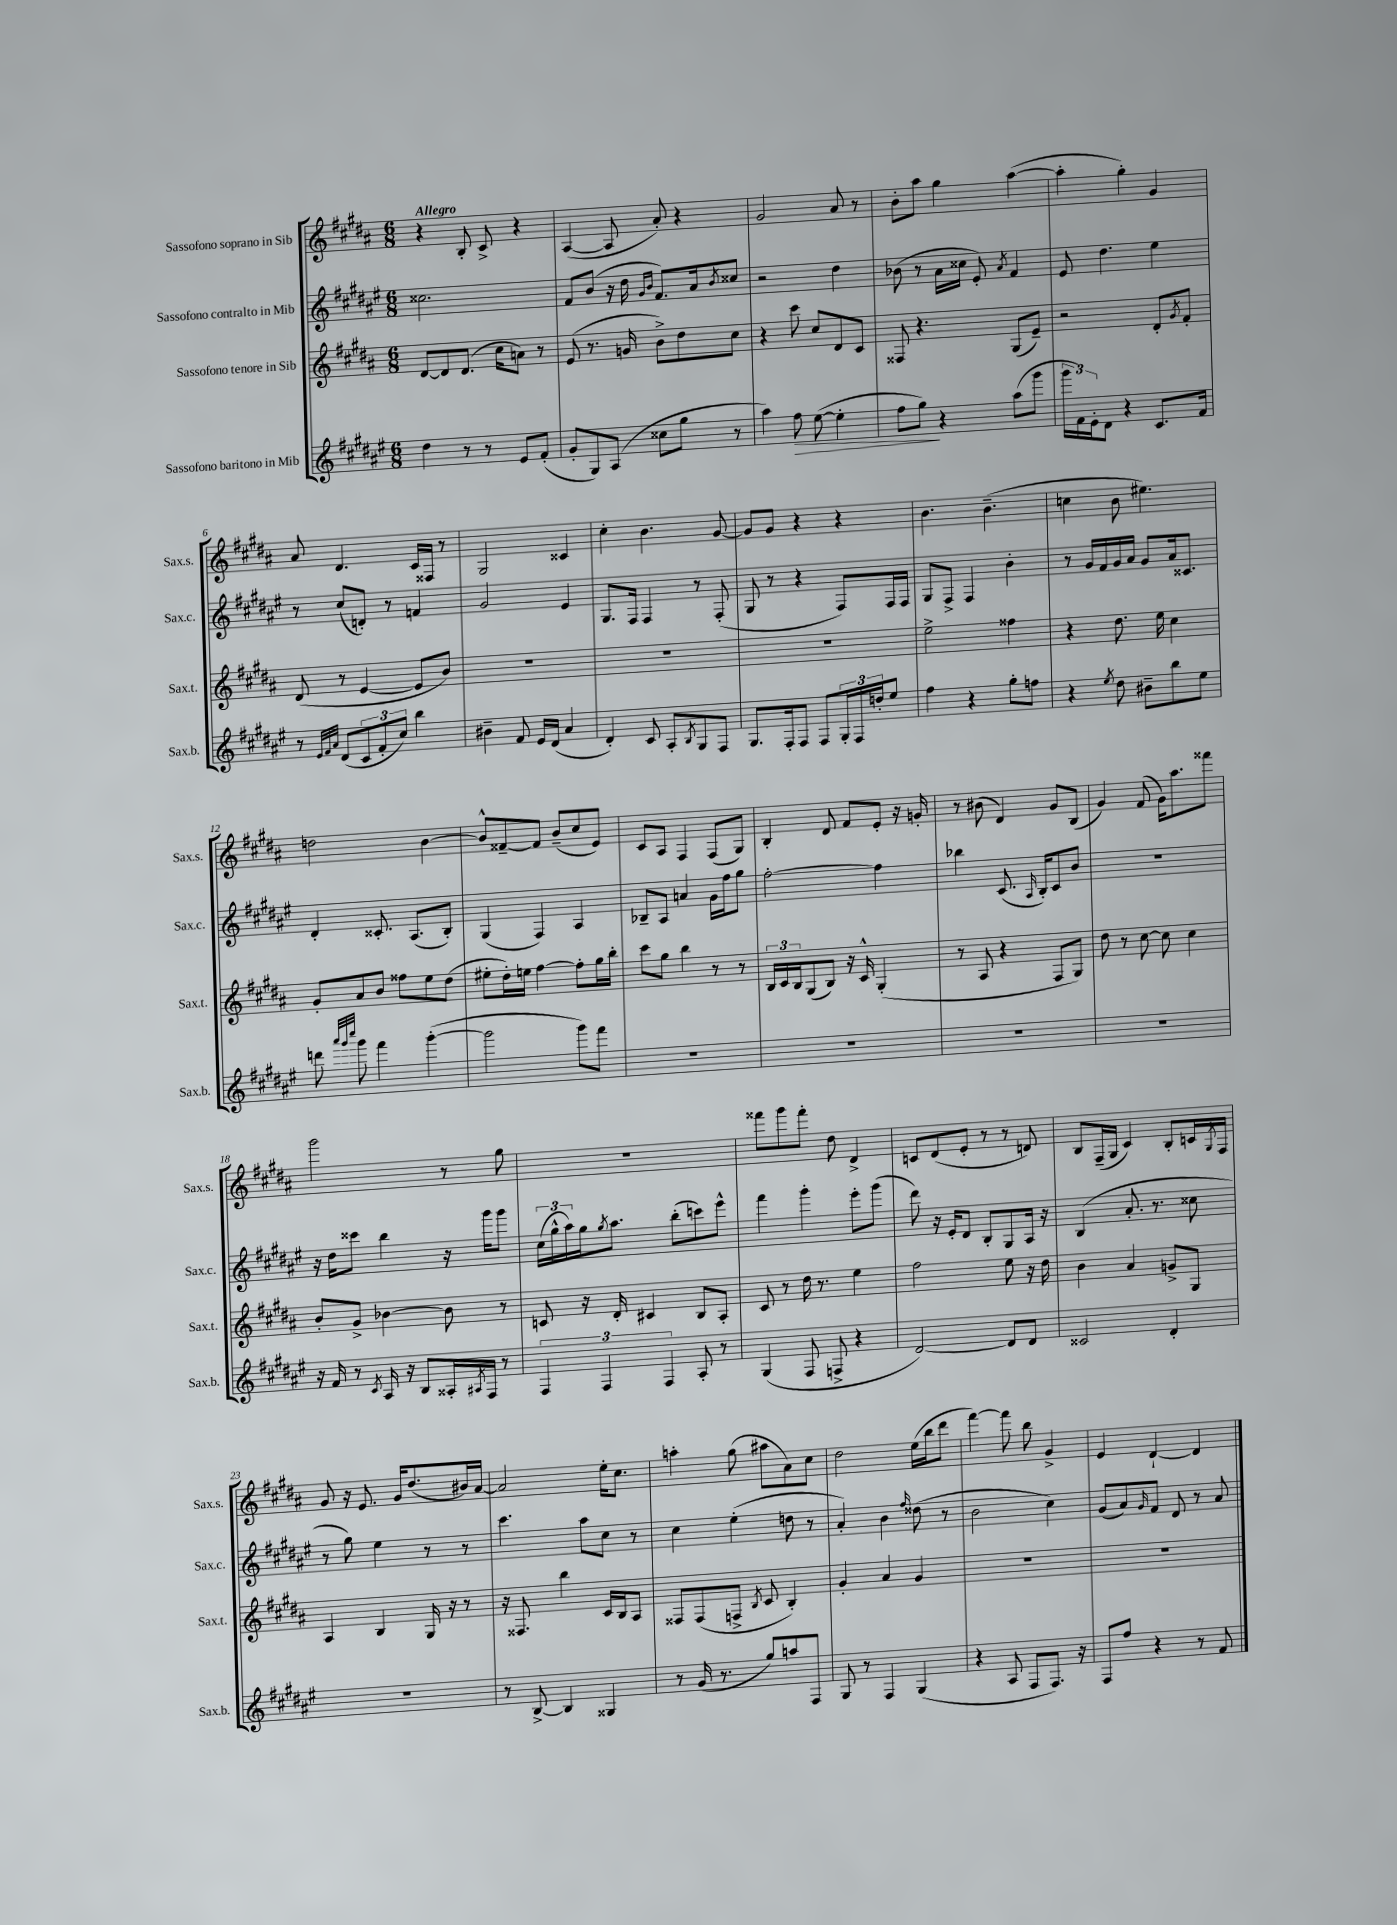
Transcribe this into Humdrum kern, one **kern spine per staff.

**kern	**kern	**kern	**kern
*staff4	*staff3	*staff2	*staff1
*clefG2	*clefG2	*clefG2	*clefG2
*k[f#c#g#d#a#e#]	*k[f#c#g#d#a#]	*k[f#c#g#d#a#e#]	*k[f#c#g#d#a#]
*M6/8	*M6/8	*M6/8	*M6/8
4dd#	[8d#	2.cc##	4r
.	8d#]	.	.
8r	(8.d#	.	8B'
8r	.	.	8c#^
.	16cc#	.	.
8e#	8a)	.	4r
(8f#'	8r	.	.
=	=	=	=
8g#'	(8e	8f#	([4A#
8G#)	8.r	(8b	.
(8A#	.	16r	8A#]
.	16g	16dd#	.
.	.	16qqg#	.
.	.	16qqb	.
8cc##	8b^)	8.f#)	8a#')
8gg#	8dd#	.	4r
.	.	16a#	.
.	.	8qb	.
8r	8cc#	8cc##	.
=	=	=	=
4aa#)	4r	2r	2g#
8ff#	8ccc#	.	.
([8ee#	8cc#	.	.
4ee#']	8d#	4dd#	8a#
.	8c#	.	8r
=	=	=	=
8ff#	8F##	(8b-	8b'
8gg#)	4.r	8r	8aa#
4r	.	16a#	4gg#
.	.	16cc##	.
.	.	8e#')	.
.	.	8qa#	.
(8aa#	(8G#	4f#	([4aa#
8ggg#	8e~)	.	.
=	=	=	=
24ggg#	2r	8e#	4aa#']
24f#)	.	.	.
24e#'	.	.	.
8d#	.	4.dd#	.
4r	.	.	4gg#')
8.c#	8d#'	4ee#	4g#
.	8qg#	.	.
.	8f#'	.	.
16f#	.	.	.
=	=	=	=
8r	(8d#	8r	8a#
32qqe#	.	.	.
32qqf#	.	.	.
32qqa#	.	.	.
(8d#	8r	(8cc#	4.d#
12c#	[4e	8d')	.
12f#'	.	.	.
.	.	8r	.
12cc#)	.	.	.
4bb	8e]	4f	16c#
.	.	.	16F##
.	8b)	.	8r
=	=	=	=
4b#~	2.r	2g#	2G#
8f#	.	.	.
16e#	.	.	.
(16d#	.	.	.
4a#	.	4e#	4c##
=	=	=	=
4d#')	2.r	8.G#	4cc#'
.	.	16F#	.
8c#	.	4F#	4.b
8A#'	.	.	.
8qB	.	.	.
8G#	.	8r	.
8F#	.	(8F#'	[8g#
=	=	=	=
8.G#	2.r	8G#	8g#]
.	.	8r	8g#
16F#'	.	.	.
8F#	.	4r	4r
8F#	.	.	.
24G#'	.	8F#)	4r
24F#	.	.	.
24dd'	.	.	.
8ee#	.	16F#	.
.	.	16F#	.
=	=	=	=
4ff#	2ee^	8G#	4.b
.	.	8F#^	.
4r	.	4F#	.
.	.	.	(4.b~
8gg#'	4ff##	4b'	.
8ff	.	.	.
=	=	=	=
4r	4r	8r	4cc
.	.	16g#	.
.	.	16f#	.
8qee#	.	.	.
8dd#	8.dd#	16g#	8b
.	.	16a#	.
8b#~	.	8g#	4.ee#)
.	16ee	.	.
8bb	4cc#	16a#	.
.	.	8.c##	.
8ee#	.	.	.
=	=	=	=
8ddd	8g#'	4d#'	2dd
32qqaaa#	.	.	.
32qqggg#	.	.	.
32qqcccc#	.	.	.
8ggg#	8a#	.	.
4fff#	8b	8.c##'	.
.	8ff##	.	.
.	.	(8.A#	.
([4ggg#'	8ee	.	[4b
.	(8dd#	8B')	.
=	=	=	=
2ggg#]	8ee#'	(4G#	8b^^]
.	16dd#')	.	[8f##~
.	16ee	.	.
.	[4ff#	4F#)	8f##]
.	.	.	(8b~
8ggg#)	8ff#']	4A#	8cc#
8fff#	16gg#	.	8e)
.	16bb'	.	.
=	=	=	=
2.r	8ccc#	8B-~	8c#
.	8gg#	8A#	8A#
.	4bb	4a	4F#
.	8r	16g#	(8F#
.	.	16ff#	.
.	8r	8gg#	8G#)
=	=	=	=
2.r	24B	[2ff#'	4B'
.	24c#	.	.
.	24B	.	.
.	(8G#	.	.
.	8B)	.	8d#
.	16r	.	8f#
.	16c#^^	.	.
.	(4G#'	4ff#]	8e'
.	.	.	16r
.	.	.	16g'
=	=	=	=
2.r	8r	4bb-	8r
.	8A#	.	(8b#
.	4r	(8.c#	4d#)
.	.	16qqA#	.
.	.	16B')	.
.	8F#	8c#	8g#
.	8G#)	8b	(8B
=	=	=	=
2.r	8dd#	2.r	4g#)
.	8r	.	.
.	[8cc#	.	(8f#
.	8cc#]	.	16g#)
.	.	.	8.aa#
.	4cc#	.	.
.	.	.	8fff##
=	=	=	=
16r	8b'	16r	2ggg#
16f#	.	16dd#	.
8r	8g#^	8ccc##	.
8qc#	.	.	.
16A#	[4b-	4bb	.
16r	.	.	.
8B	.	.	.
16A##'	8b-]	16r	8r
8qA#	.	.	.
16F#	.	16ggg#	.
8r	8r	8ggg#	8gg#
=	=	=	=
6F#	8c	(24cc#	2.r
.	.	24gg#^^	.
.	.	24aa#)	.
.	16r	16gg#	.
6F#	.	.	.
.	.	8qgg#	.
.	16d#'	8.aa#	.
.	4c#	.	.
6F#	.	.	.
.	.	(8bb'	.
8A#'	8B	8ccc)	.
8r	8A#'	8eee#^^	.
=	=	=	=
(4G#	8c#	4fff#	8fff##
.	8r	.	8ggg#
8F#	16dd#	4ggg#'	8fff##'
.	8.r	.	.
8F^	.	.	8dd#
4r	4ee	8eee#'	4d#^
.	.	(8ggg#	.
=	=	=	=
[2d#)	2ff#	8ddd#)	8c
.	.	16r	(8d#
.	.	16e#'	.
.	.	8d#	8e'
.	.	8B'	8r
8d#]	8ee	8G#	8r
8d#	16r	16A#	8d)
.	16dd#	16r	.
=	=	=	=
2c##	4b	(4B	8B
.	.	.	(16F#~
.	.	.	16G#
.	4a#	8.a#'	4c#)
.	.	8.r	.
4d#'	8g^	.	8B'
.	8G#	8cc##	16c
.	.	.	8qG#
.	.	.	16F#
=	=	=	=
2.r	4A#	8r	8g#
.	.	8gg#)	16r
.	.	.	8.e
.	4B	4ee#	.
.	.	.	16g#
.	.	.	(8.dd#
.	16G#	8r	.
.	16r	.	.
.	8r	8r	16b#)
.	.	.	[16a#
=	=	=	=
8r	16r	4.ccc#	2a#]
.	8.F##	.	.
[8B^	.	.	.
4B]	4bb	.	.
.	.	8aa#	.
4G##	16c#	8cc#	16ee'
.	16B	.	8.cc#
.	8A#	8r	.
=	=	=	=
8r	8F##	4cc#	4aa'
(16g#	(8F##	.	.
8.r	.	.	.
.	8F^	(4ee#'	(8gg#
.	8qB	.	.
8gg#)	8c#	.	8aa#
8aa	4B')	8dd	8a#)
8F#	.	8r	8cc#
=	=	=	=
8G#	4g#'	4a#')	2dd#
8r	.	.	.
4F#	4a#	4b	.
.	.	16qqff#	.
(4G#	4g#	(8dd##	(16ee
.	.	.	16bb
.	.	8r	8ddd#
=	=	=	=
4r	2.r	2b	[4fff#)
8A#	.	.	8fff#]
8F#	.	.	8bb
8.F#)	.	4cc#)	4g#^
16r	.	.	.
=	=	=	=
8F#	2.r	(8g#	4e
8ff#	.	8a#)	.
.	.	16qqg#	.
4r	.	8f#	[4d#`
.	.	8d#	.
8r	.	8r	4d#]
8f#	.	8a#	.
==	==	==	==
*-	*-	*-	*-
